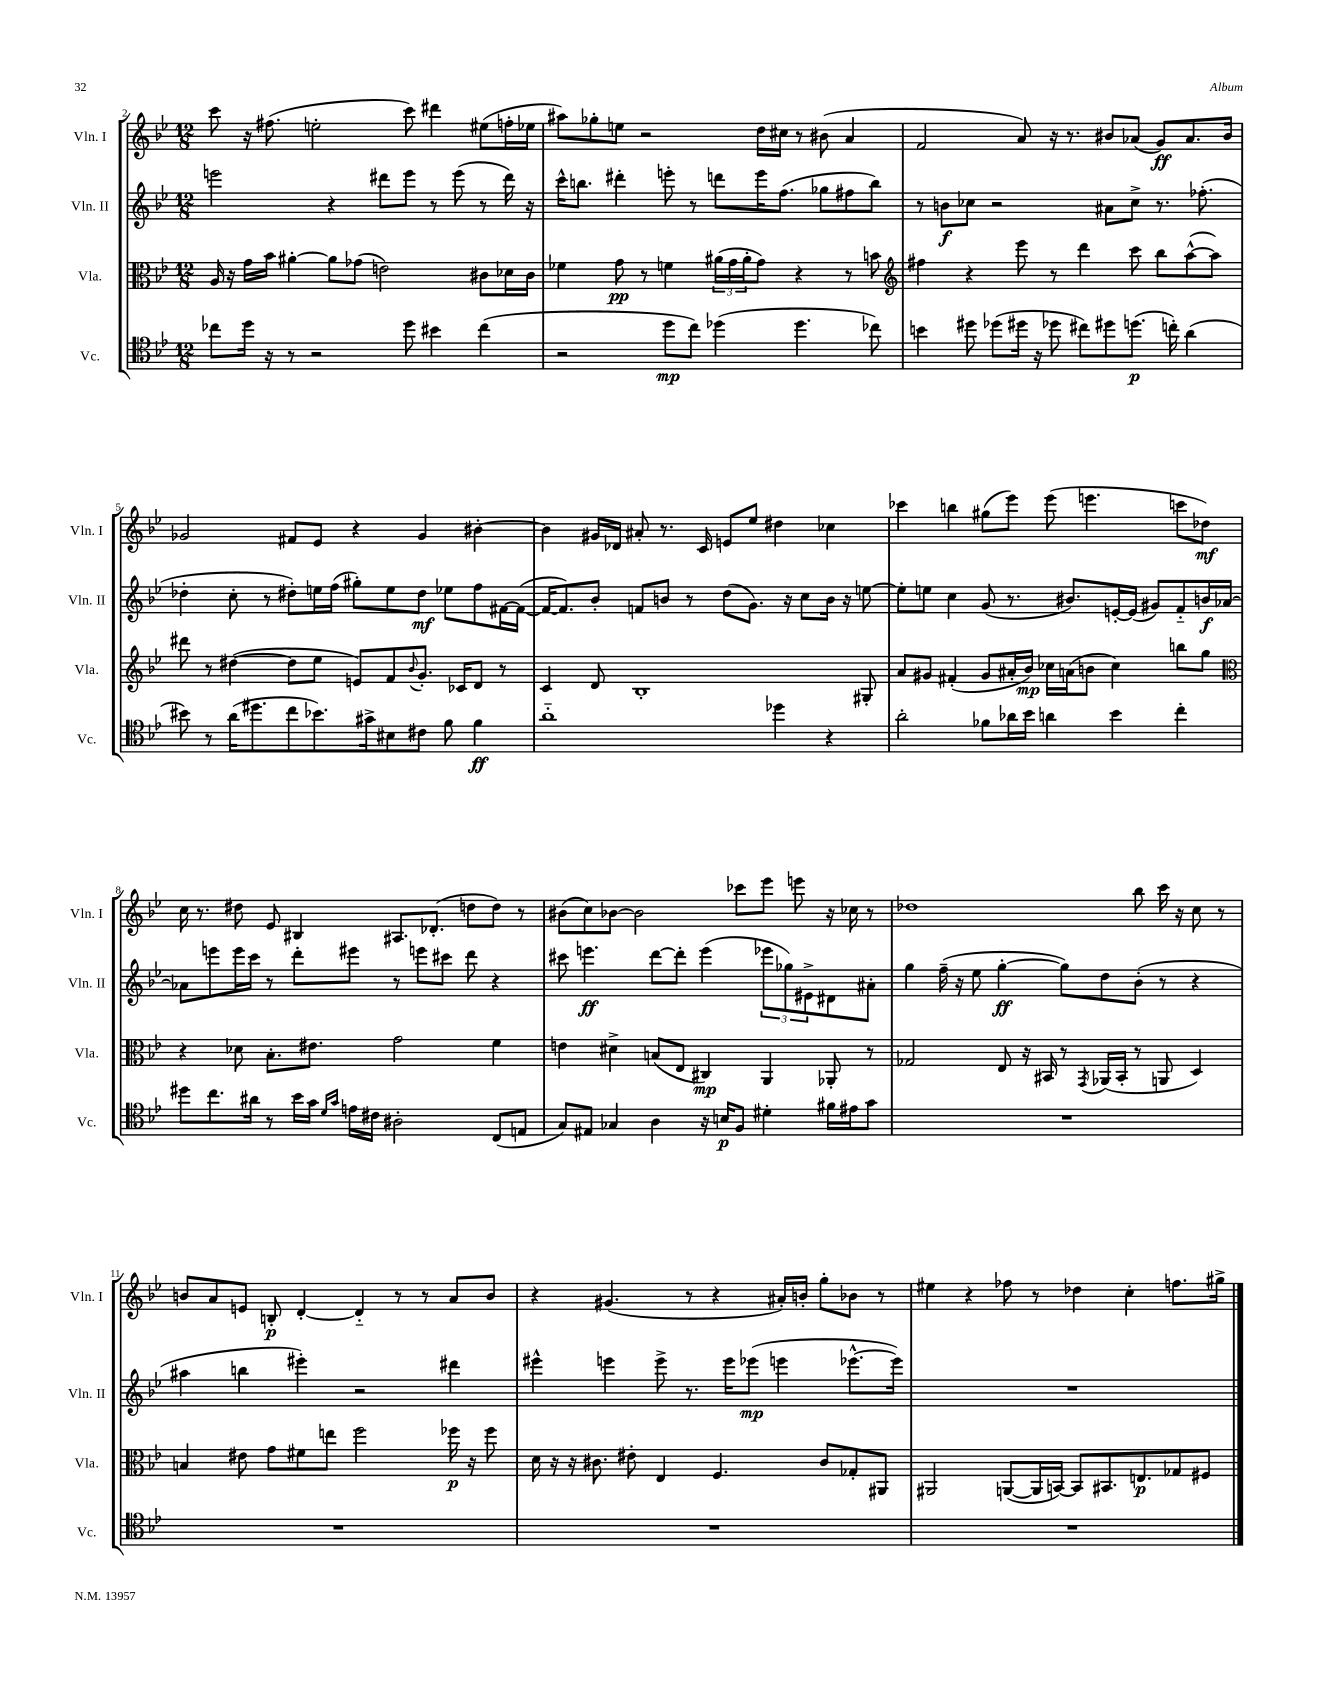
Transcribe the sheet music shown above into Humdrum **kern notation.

**kern	**dynam	**kern	**dynam	**kern	**dynam	**kern	**dynam
*part4	*part4	*part3	*part3	*part2	*part2	*part1	*part1
*staff4	*staff4	*staff3	*staff3	*staff2	*staff2	*staff1	*staff1
*I"Vc.	*	*I"Vla.	*	*I"Vln. II	*	*I"Vln. I	*
*I'Vc.	*	*I'Vla.	*	*I'Vln. II	*	*I'Vln. I	*
*clefC4	*	*clefC3	*	*clefG2	*	*clefG2	*
*k[b-e-]	*	*k[b-e-]	*	*k[b-e-]	*	*k[b-e-]	*
*M12/8	*	*M12/8	*	*M12/8	*	*M12/8	*
=2	=2	=2	=2	=2	=2	=2	=2
8cc-X\L	.	16A/	.	2eeen\	.	8ccc\	.
.	.	16r	.	.	.	.	.
16dd\Jk	.	16g\LL	.	.	.	16r	.
16r	.	16b-\JJ	.	.	.	(8.ff#X\	.
8r	.	[4a#X'\	.	.	.	.	.
2r	.	.	.	.	.	2een'\	.
.	.	8a#\L]	.	4r	.	.	.
.	.	(8g-X\J	.	.	.	.	.
.	.	2en\)	.	8ddd#X\L	.	.	.
8dd\	.	.	.	8eee\J	.	8ccc\)	.
4b#X\	.	.	.	8r	.	4ddd#X\	.
.	.	.	.	(8eee\	.	.	.
(4cc-\	.	8c#X\L	.	8r	.	(8ee#X\L	.
.	.	16d-X\L	.	16ddd#\)	.	16ffn'\L	.
.	.	16c#\JJ	.	16r	.	16ee-X\JJ	.
=3	=3	=3	=3	=3	=3	=3	=3
2r	.	4f-X\	.	16ccc^^\KL	.	8aa#X\L)	.
.	.	.	.	8.bbn\J	.	.	.
.	.	.	.	.	.	8gg-X'\	.
.	.	8g\	pp	4ddd#X'\	.	8een\J	.
.	.	8r	.	.	.	2r	.
8dd\L	mp	4fn\	.	8eeen'\	.	.	.
8cc\J)	.	.	.	8r	.	.	.
(4dd-X\	.	(24a#X\LL	.	8dddn\L	.	.	.
.	.	24g\	.	.	.	.	.
.	.	24a#'\J	.	.	.	.	.
.	.	8g\J)	.	16eee\K	.	16dd\LL	.
.	.	.	.	(8.ff\J	.	16cc#X\JJ	.
4.dd-\	.	4r	.	.	.	8r	.
.	.	.	.	8gg-X\L	.	(8b#X\	.
.	.	8r	.	8ff#X\	.	4a/	.
8cc-X\)	.	8bn\	.	8bb\J)	.	.	.
=4	=4	=4	=4	=4	=4	=4	=4
*	*	*clefG2	*	*	*	*	*
4bn\	.	4ff#X\	.	8r	.	2f/	.
.	.	.	.	8bn\L	f	.	.
8dd#X\	.	4r	.	8cc-X\J	.	.	.
(8dd-X\L	.	.	.	2r	.	.	.
16dd#X\Jk	.	8eee-\	.	.	.	8a/)	.
16r	.	.	.	.	.	.	.
8dd-X\	.	8r	.	.	.	16r	.
.	.	.	.	.	.	8.r	.
8cc#X\L)	.	4ddd\	.	.	.	.	.
8dd#X\	.	.	.	8a#X\L	.	8b#X/L	.
(8.ddn\J	p	8ccc\	.	8cc-^\J	.	(8a-X/J	.
.	.	8bb-\L	.	8.r	.	8g/L)	ff
16ccn'\)	.	.	.	.	.	.	.
(4a\	.	([8aa^^\	.	.	.	8.a-/	.
.	.	.	.	(8.ff-X'\	.	.	.
.	.	8aa\J])	.	.	.	.	.
.	.	.	.	.	.	16b#/Jk	.
!!LO:LB:g=z
=5	=5	=5	=5	=5	=5	=5	=5
8b#X\)	.	8ddd#X\	.	4dd-X'\	.	2g-X/	.
8r	.	8r	.	.	.	.	.
(16a\KL	.	([4dd#X\	.	8cc'\	.	.	.
8.dd#X\	.	.	.	.	.	.	.
.	.	.	.	8r	.	.	.
8cc\	.	8dd#\L]	.	8dd#X'\L)	.	8f#X/L	.
8.b-X\)	.	8ee-\J	.	16een\L	.	8e-/J	.
.	.	.	.	(16ff\JJ	.	.	.
.	.	8en/L)	.	8gg#X'\L)	.	4r	.
16g#X^\k	.	.	.	.	.	.	.
8B#X\	.	8f/	.	8ee\	.	.	.
.	.	8qqb-/	.	.	.	.	.
8c#X\J	.	8.g'/J	.	8dd#\J	mf	4g-/	.
8f\	.	.	.	8ee-X\L	.	.	.
.	.	16c-X/KL	.	.	.	.	.
4f\	ff	8d/J	.	8ff\	.	[4b#X'\	.
.	.	8r	.	[16f#X\L	.	.	.
.	.	.	.	(16f#\JJ_	.	.	.
=6	=6	=6	=6	=6	=6	=6	=6
1a	.	4c/	.	16f#/KL_	.	4b#\]	.
.	.	.	.	8.f#/])	.	.	.
.	.	8d/	.	8b-'/J	.	16g#X/LL	.
.	.	.	.	.	.	16d-X/JJ	.
.	.	1B-'	.	8fn/L	.	8a#X'/	.
.	.	.	.	8bn/J	.	8.r	.
.	.	.	.	8r	.	.	.
.	.	.	.	.	.	16c/	.
.	.	.	.	(8dd\L	.	8en/L	.
.	.	.	.	8.g\J)	.	8ee-/J	.
4dd-X\	.	.	.	.	.	4dd#X\	.
.	.	.	.	16r	.	.	.
.	.	.	.	8cc\L	.	.	.
4r	.	.	.	16b\Jk	.	4cc-X\	.
.	.	.	.	16r	.	.	.
.	.	8G#X'/	.	[8een\	.	.	.
=7	=7	=7	=7	=7	=7	=7	=7
2a'\	.	8a/L	.	8ee'\L]	.	4ccc-X\	.
.	.	8g#X/J	.	8een\J	.	.	.
.	.	(4f#X'/	.	4cc\	.	4bbn\	.
8f-X\L	.	8g#/L	.	(8g/	.	(8gg#X\L	.
16a-X\L	.	16a#X'/L	.	8.r	.	8eee-\J)	.
16b-\JJ	.	16b-/JJ)	mp	.	.	.	.
4an\	.	16cc-X\LL	.	.	.	(8eee-\	.
.	.	(16an\J	.	8.b#X/L)	.	.	.
.	.	8bn\J	.	.	.	4.eeen\	.
4b-\	.	4cc-\)	.	[16en'/L	.	.	.
.	.	.	.	(16e/JJ]	.	.	.
.	.	.	.	8g#X/L)	.	.	.
4cc'\	.	8bbn\L	.	8f/	.	8cccn\L	.
.	.	8gg\J	.	16bn/L	f	8dd-X\J)	mf
.	.	.	.	[16a-X/JJ	.	.	.
!!LO:LB:g=z
=8	=8	=8	=8	=8	=8	=8	=8
*	*	*clefC3	*	*	*	*	*
8dd#X\L	.	4r	.	8a-X\L]	.	16cc\	.
.	.	.	.	.	.	8.r	.
8.cc\	.	.	.	8eeen\	.	.	.
.	.	8d-X\	.	16eee\L	.	8dd#X\	.
16a#X\Jk	.	.	.	16ccc\JJ	.	.	.
8r	.	8.B-'\L	.	8r	.	8e-/	.
16b-\LL	.	.	.	8ddd'\L	.	4B#X/	.
16g\JJ	.	8.e#X\J	.	.	.	.	.
16qqd/LL	.	.	.	.	.	.	.
16qqg/JJ	.	.	.	.	.	.	.
16en\LL	.	.	.	8eee#X\J	.	.	.
16c#X\JJ	.	.	.	.	.	.	.
2A#X'\	.	2g\	.	8r	.	8.A#X/L	.
.	.	.	.	8eeen\L	.	.	.
.	.	.	.	.	.	(8.d-X'/J	.
.	.	.	.	8ccc#X\J	.	.	.
.	.	.	.	8ddd\	.	8ddn\L	.
(8C/L	.	4f\	.	4r	.	8dd\J)	.
8En/J	.	.	.	.	.	8r	.
=9	=9	=9	=9	=9	=9	=9	=9
8G/L)	.	4en\	.	8ccc#X\	.	(8b#X\L	.
8E#X/J	.	.	.	4.eeen\	ff	8cc\)	.
4G-X/	.	4d#X^\	.	.	.	[8b-X\J	.
.	.	.	.	.	.	2b-\]	.
4A\	.	(8Bn/L	.	[8ddd\L	.	.	.
.	.	8E-/J	.	8ddd'\J]	.	.	.
16r	.	4C#X/)	mp	(4eee\	.	.	.
16Bn/KL	p	.	.	.	.	.	.
8F/J	.	.	.	.	.	8ccc-X\L	.
4d#X'\	.	4AA/	.	12eee-X\L	.	8eee-\J	.
.	.	.	.	12gg-X\)	.	.	.
.	.	.	.	.	.	8eeen\	.
.	.	.	.	12e#X^\	.	.	.
16f#X\LL	.	8AA-X'/	.	8d#X\	.	16r	.
16e#X\J	.	.	.	.	.	16cc-X\	.
8g\J	.	8r	.	8a#X'\J	.	8r	.
=10	=10	=10	=10	=10	=10	=10	=10
1.r	.	2G-X/	.	4gg\	.	1dd-X	.
.	.	.	.	(16ff~\	.	.	.
.	.	.	.	16r	.	.	.
.	.	.	.	8ee-\	.	.	.
.	.	8E-/	.	[4gg'\	ff	.	.
.	.	16r	.	.	.	.	.
.	.	16BB#X/	.	.	.	.	.
.	.	8r	.	8gg\L])	.	.	.
.	.	8qGG/	.	.	.	.	.
.	.	(16AA-X/LL	.	8dd\	.	.	.
.	.	16BB#'/JJ	.	.	.	.	.
.	.	8r	.	(8b-'\J	.	8bb-\	.
.	.	8AAn/	.	8r	.	16ccc\	.
.	.	.	.	.	.	16r	.
.	.	4D/)	.	4r	.	8cc\	.
.	.	.	.	.	.	8r	.
!!LO:LB:g=z
=11	=11	=11	=11	=11	=11	=11	=11
1.r	.	4Bn/	.	4aa#X\	.	8bn/L	.
.	.	.	.	.	.	8a/	.
.	.	8e#X\	.	4bbn\	.	8en/J	.
.	.	8g\L	.	.	.	8Bn'/	p
.	.	8f#X\	.	4eee#X'\)	.	[4d'/	.
.	.	8een\J	.	.	.	.	.
.	.	2ff\	.	2r	.	4d/]	.
.	.	.	.	.	.	8r	.
.	.	.	.	.	.	8r	.
.	.	16ff-X\	p	4ddd#X\	.	8a/L	.
.	.	16r	.	.	.	.	.
.	.	8ff-\	.	.	.	8b/J	.
=12	=12	=12	=12	=12	=12	=12	=12
1.r	.	16d\	.	4eee#X^^\	.	4r	.
.	.	16r	.	.	.	.	.
.	.	16r	.	.	.	.	.
.	.	8.c#X\	.	.	.	.	.
.	.	.	.	4eeen\	.	(4.g#X/	.
.	.	8e#X'\	.	.	.	.	.
.	.	4E-/	.	8eee^\	.	.	.
.	.	.	.	8.r	.	8r	.
.	.	4.F/	.	.	.	4r	.
.	.	.	.	16eee\KL	.	.	.
.	.	.	.	(8eee-X\J	mp	.	.
.	.	.	.	4eeen\	.	16a#X'/LL)	.
.	.	.	.	.	.	16bn'/JJ	.
.	.	8c#/L	.	.	.	8gg'\L	.
.	.	8G-X'/	.	[8.eee-X^^\L	.	8b-X\J	.
.	.	8AA#X/J	.	.	.	8r	.
.	.	.	.	16eee-\Jk])	.	.	.
=13	=13	=13	=13	=13	=13	=13	=13
1.r	.	2AA#X/	.	1.r	.	4ee#X\	.
.	.	.	.	.	.	4r	.
.	.	([8AAn/L	.	.	.	8ff-X\	.
.	.	16AA/L]	.	.	.	8r	.
.	.	[16BBn/JJ)	.	.	.	.	.
.	.	8BB/L]	.	.	.	4dd-X\	.
.	.	8.BB#X/	.	.	.	.	.
.	.	.	.	.	.	4cc'\	.
.	.	8.En/	p	.	.	.	.
.	.	8G-X/	.	.	.	8.ffn\L	.
.	.	8F#X/J	.	.	.	.	.
.	.	.	.	.	.	16gg#X^\Jk	.
==	==	==	==	==	==	==	==
*-	*-	*-	*-	*-	*-	*-	*-
